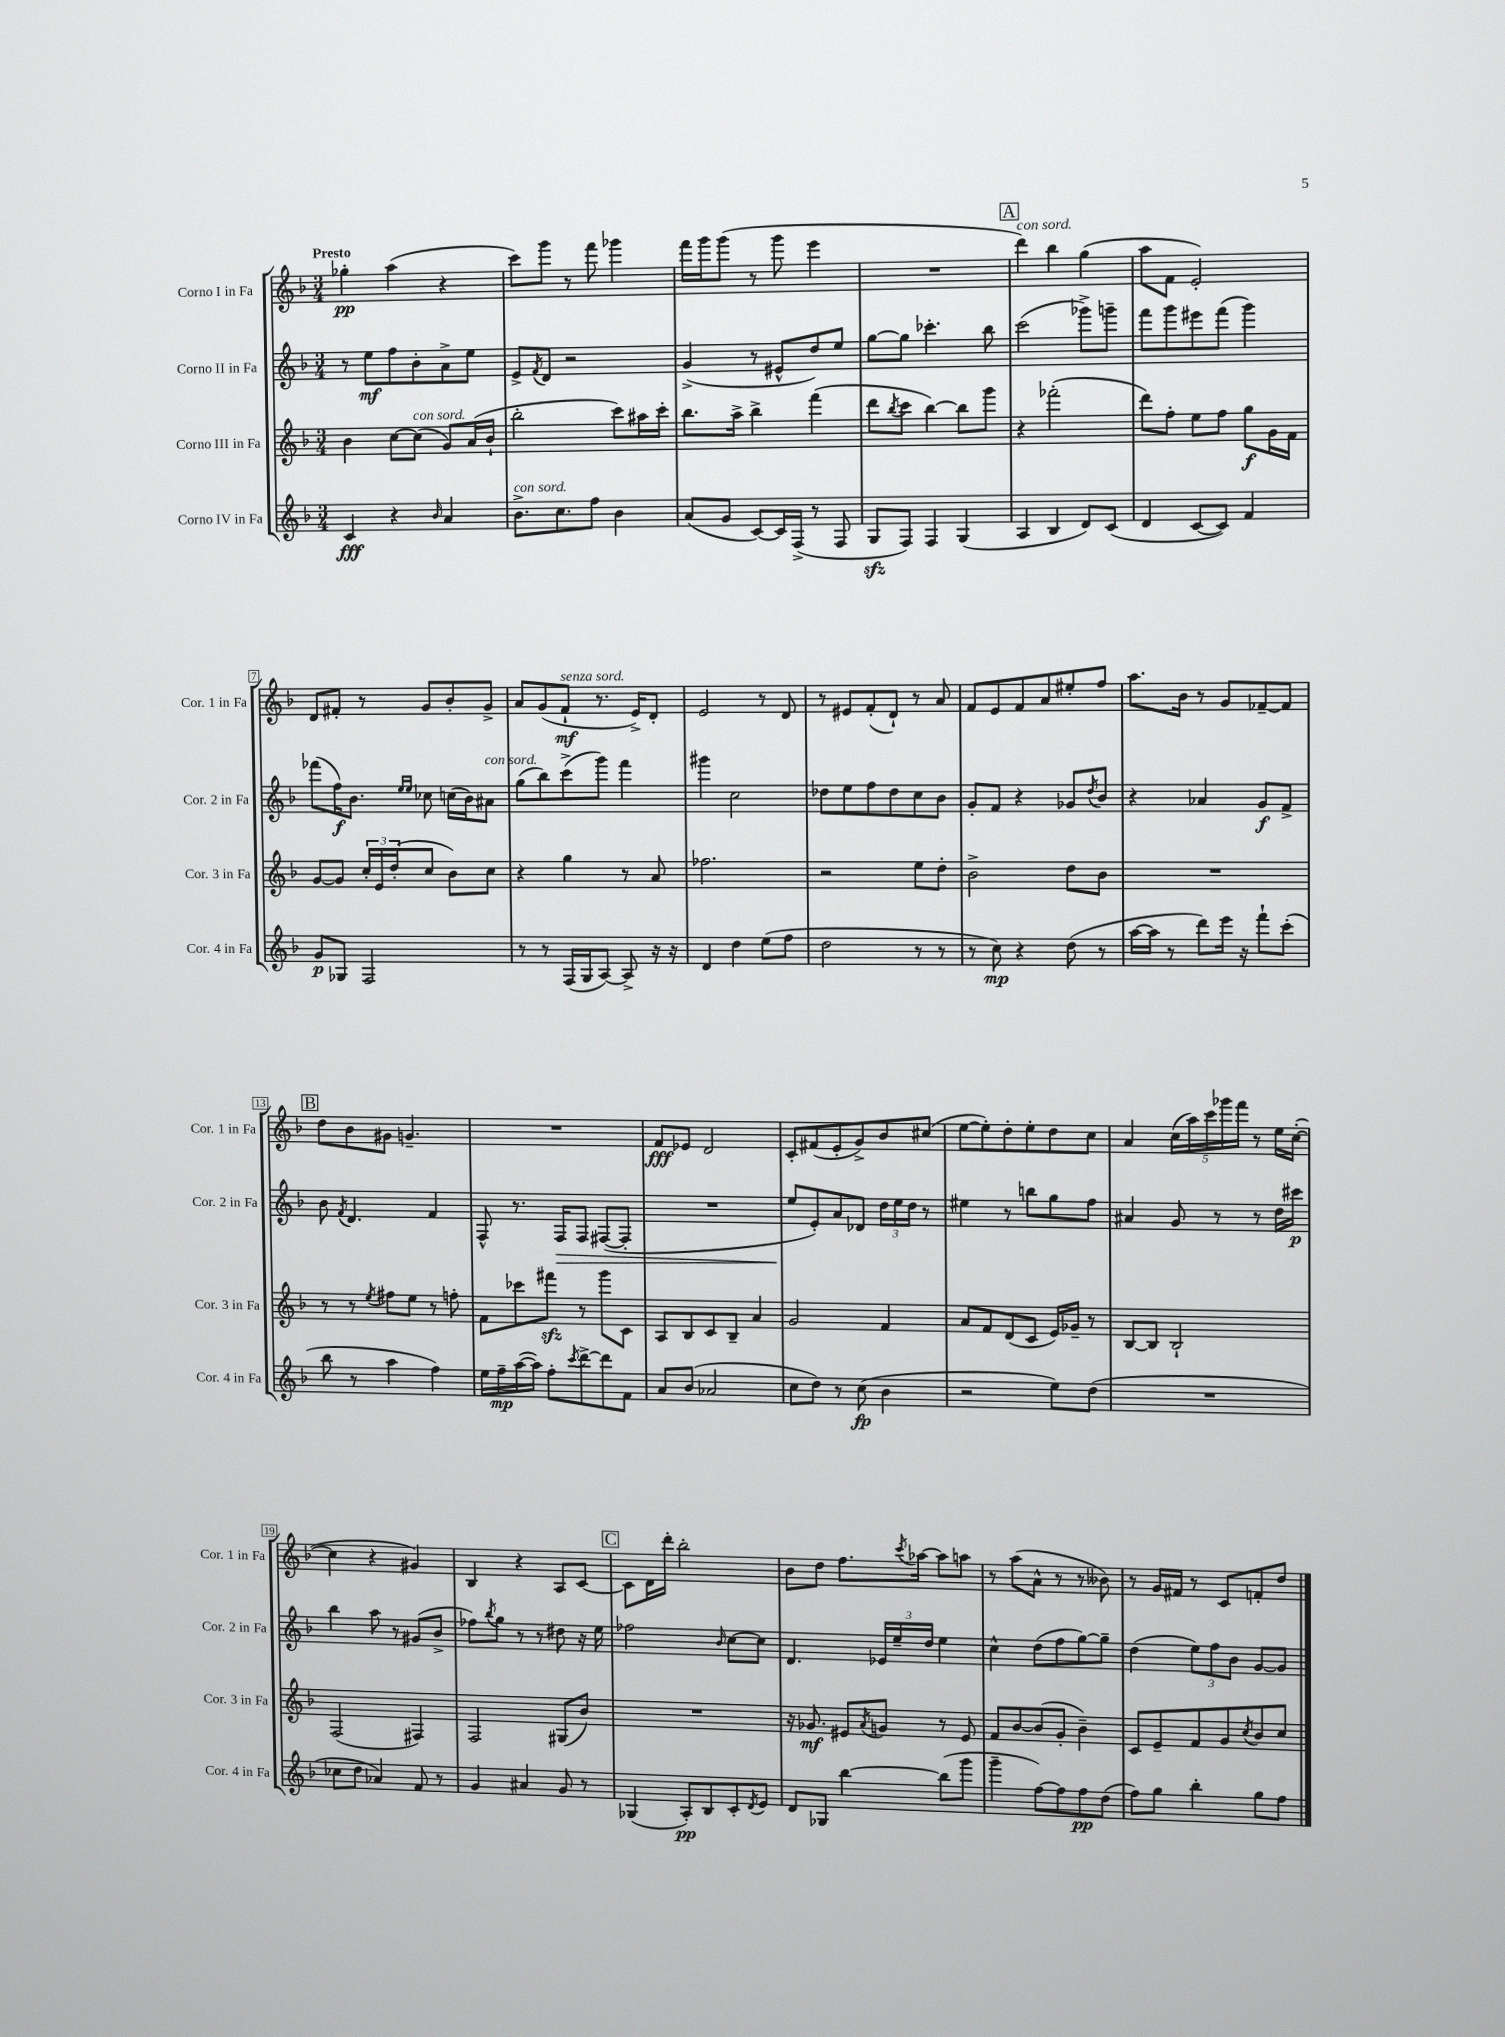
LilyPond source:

<<
\new StaffGroup <<
\new Staff = "s0" \with { instrumentName = "Corno I in Fa" shortInstrumentName = "Cor. 1 in Fa" } {
    \clef treble \key f \major \numericTimeSignature \time 3/4 \tempo "Presto"
    ges''4-.\pp a''4( r4 |
    c'''8) g'''8 r8 f'''8 ges'''4 |
    f'''16 g'''16 g'''8( r8 g'''8 e'''4 |
    R2. |
    \mark \markup { \box "A" } d'''4^\markup { \italic "con sord." }) bes''4 g''4( |
    a''8 f'8 e'2-.) |
    d'8 fis'8-. r8 g'8 bes'8-. g'8-> |
    a'8 g'8( f'8-!\mf^\markup { \italic "senza sord." } r8. e'16->) d'8-. |
    e'2 r8 d'8 |
    r8 eis'8 f'8-.( d'8-!) r8 a'8 |
    f'8 e'8 f'8 a'8 eis''8-. f''8 |
    a''8. bes'16 r8 g'8 fes'8~-- fes'8 |
    \mark \markup { \box "B" } d''8 bes'8 gis'8 g'4.-- |
    R2. |
    f'8\fff ees'8 d'2 |
    c'8-. fis'8( e'8-. g'8->) bes'8 cis''8( |
    e''8~ e''8-.) d''8-. e''8-. d''8 c''8 |
    a'4 \tuplet 5/4 { c''16( a''16) c'''16 ges'''16 f'''16 } r8 e''16 c''16~-.( |
    c''4 r4 gis'4) |
    bes4 r4 a8 c'8~ |
    \mark \markup { \box "C" } c'8 d'16 d'''16-. bes''2-. |
    bes'8 d''8 f''8. \acciaccatura { c'''8 } aes''16~ aes''8 a''8 |
    r8 a''8( a'8-^ r8 r8 beses'8) |
    r8 g'16 fis'16 r8 c'8 f'8-. d''8 \bar "|." |
}
\new Staff = "s1" \with { instrumentName = "Corno II in Fa" shortInstrumentName = "Cor. 2 in Fa" } {
    \clef treble \key f \major \numericTimeSignature \time 3/4
    r8 e''8\mf f''8 bes'8-. a'8-> e''8 |
    e'8-> \acciaccatura { f'8 } d'8 r2 |
    g'4->( r8 eis'8-^ d''8) e''8 |
    g''8~ g''8 ces'''4.-. bes''8 |
    \mark \markup { \box "A" } c'''2( ges'''8->) g'''8-- |
    f'''8 g'''8 eis'''8 f'''8( g'''4) |
    fes'''8( f''16\f) bes'8. \grace { e''16 e''16 } ces''8 c''16( bes'16) ais'8^\markup { \italic "con sord." } |
    g''8( bes''8) c'''8->( g'''8) f'''4 |
    gis'''4 c''2 |
    des''8 e''8 f''8 des''8 c''8 bes'8 |
    g'8-. f'8 r4 ges'8 \acciaccatura { d''8 } bes'8 |
    r4 aes'4 g'8\f f'8-> |
    \mark \markup { \box "B" } bes'8 \acciaccatura { f'8 } d'4. f'4 |
    f8-^ r8. f16\> f8 fis8~( fis8-. |
    R2. |
    e''8\! e'8-.) a'8 des'8 \tuplet 3/2 { d''16 e''16 d''16 } r8 |
    eis''4 r8 b''8 g''8 f''8 |
    ais'4 g'8 r8 r8 d''16 cis'''16\p |
    bes''4 a''8 r8 gis'8( bes'8-> |
    fes''8) \acciaccatura { bes''8 } g''8 r8 r8 dis''8 r16 e''16 |
    \mark \markup { \box "C" } fes''2 \grace { bes'16 } c''8~ c''8 |
    d'4. \tuplet 3/2 { ees'16 e''16-- d''16 } e''4 |
    c''4-^ d''8( f''8 g''8~) g''8-- |
    d''4( \tuplet 3/2 { e''8) f''8 bes'8 } g'8~ g'8 \bar "|." |
}
\new Staff = "s2" \with { instrumentName = "Corno III in Fa" shortInstrumentName = "Cor. 3 in Fa" } {
    \clef treble \key f \major \numericTimeSignature \time 3/4
    bes'4 c''8~ c''8^\markup { \italic "con sord." }( g'8) a'16( bes'16-! |
    bes''2-. c'''8) ais''16 c'''16-. |
    bes''8. a''16-> bes''4-> f'''4( |
    d'''8 \acciaccatura { bes''8 } c'''8 bes''4~) bes''8 g'''8 |
    \mark \markup { \box "A" } r4 fes'''2-.( |
    d'''8) f''8-. e''8 f''8 g''8\f g'16 f'16 |
    g'8~ g'8 \tuplet 3/2 { c''16-. e'16 d''16-.( } c''8 bes'8) c''8 |
    r4 g''4 r8 a'8 |
    fes''2. |
    r2 e''8 d''8-. |
    bes'2-> d''8 bes'8 |
    R2. |
    \mark \markup { \box "B" } r8 r8 \acciaccatura { e''8 } fis''8 e''8 r8 f''8-. |
    f'8 ces'''8 fis'''8\sfz r8 g'''8 c'8 |
    a8 bes8 c'8 bes8-- a'4 |
    g'2 f'4 |
    a'8 f'8 d'8( c'8 e'16) ges'16-- r8 |
    bes8~ bes8 bes2-! |
    f2( fis4) |
    f2 gis8( bes'8) |
    \mark \markup { \box "C" } R2. |
    r16 ges'8.\mf eis'8 \acciaccatura { a'8 } g'8 r8 eis'8 |
    f'8 bes'8~ bes'8( g'8-. bes'4--) |
    c'8 e'8-- f'8 g'8 \acciaccatura { c''8 } bes'8 c''8 \bar "|." |
}
\new Staff = "s3" \with { instrumentName = "Corno IV in Fa" shortInstrumentName = "Cor. 4 in Fa" } {
    \clef treble \key f \major \numericTimeSignature \time 3/4
    c'4\fff r4 \grace { bes'16 } a'4 |
    bes'8.->^\markup { \italic "con sord." } c''8. f''8 bes'4 |
    a'8( g'8 c'8~) c'16 f16->( r8 f8 |
    g8\sfz f8) f4 g4( |
    \mark \markup { \box "A" } a4 bes4 d'8) c'8( |
    d'4 c'8~ c'8) f'4 |
    g'8\p ges8 f2 |
    r8 r8 f16( g16 a8~) a8-> r16 r16 |
    d'4 d''4 e''8( f''8 |
    d''2 r8 r8 |
    r8 c''8\mp) r4 d''8( r8 |
    a''16~ a''16 r8 d'''8) e'''16 r16 f'''8-! c'''8-.( |
    \mark \markup { \box "B" } bes''8 r8 a''4 f''4) |
    e''16 f''16--\mp a''16~( a''16) f''8-. \acciaccatura { c'''8 } d'''8~-> d'''8 f'8 |
    a'8 bes'8( aes'2 |
    c''8 d''8) r8 c''8\fp( bes'4 |
    r2 e''8) d''8( |
    R2. |
    ces''8 d''8 aes'4) f'8 r8 |
    g'4 ais'4 g'8 r8 |
    \mark \markup { \box "C" } ges4( a8-.\pp) bes8 c'8-. \acciaccatura { d'8 } e'8 |
    d'8 ges8 bes''4~ bes''8( g'''8 |
    g'''4-- f''8~) f''8 f''8\pp d''8( |
    f''8) g''8 bes''4-. g''8 f''8 \bar "|." |
}
>>
>>
\layout { \context { \Score \override BarNumber.stencil = #(make-stencil-boxer 0.1 0.3 ly:text-interface::print) } }
